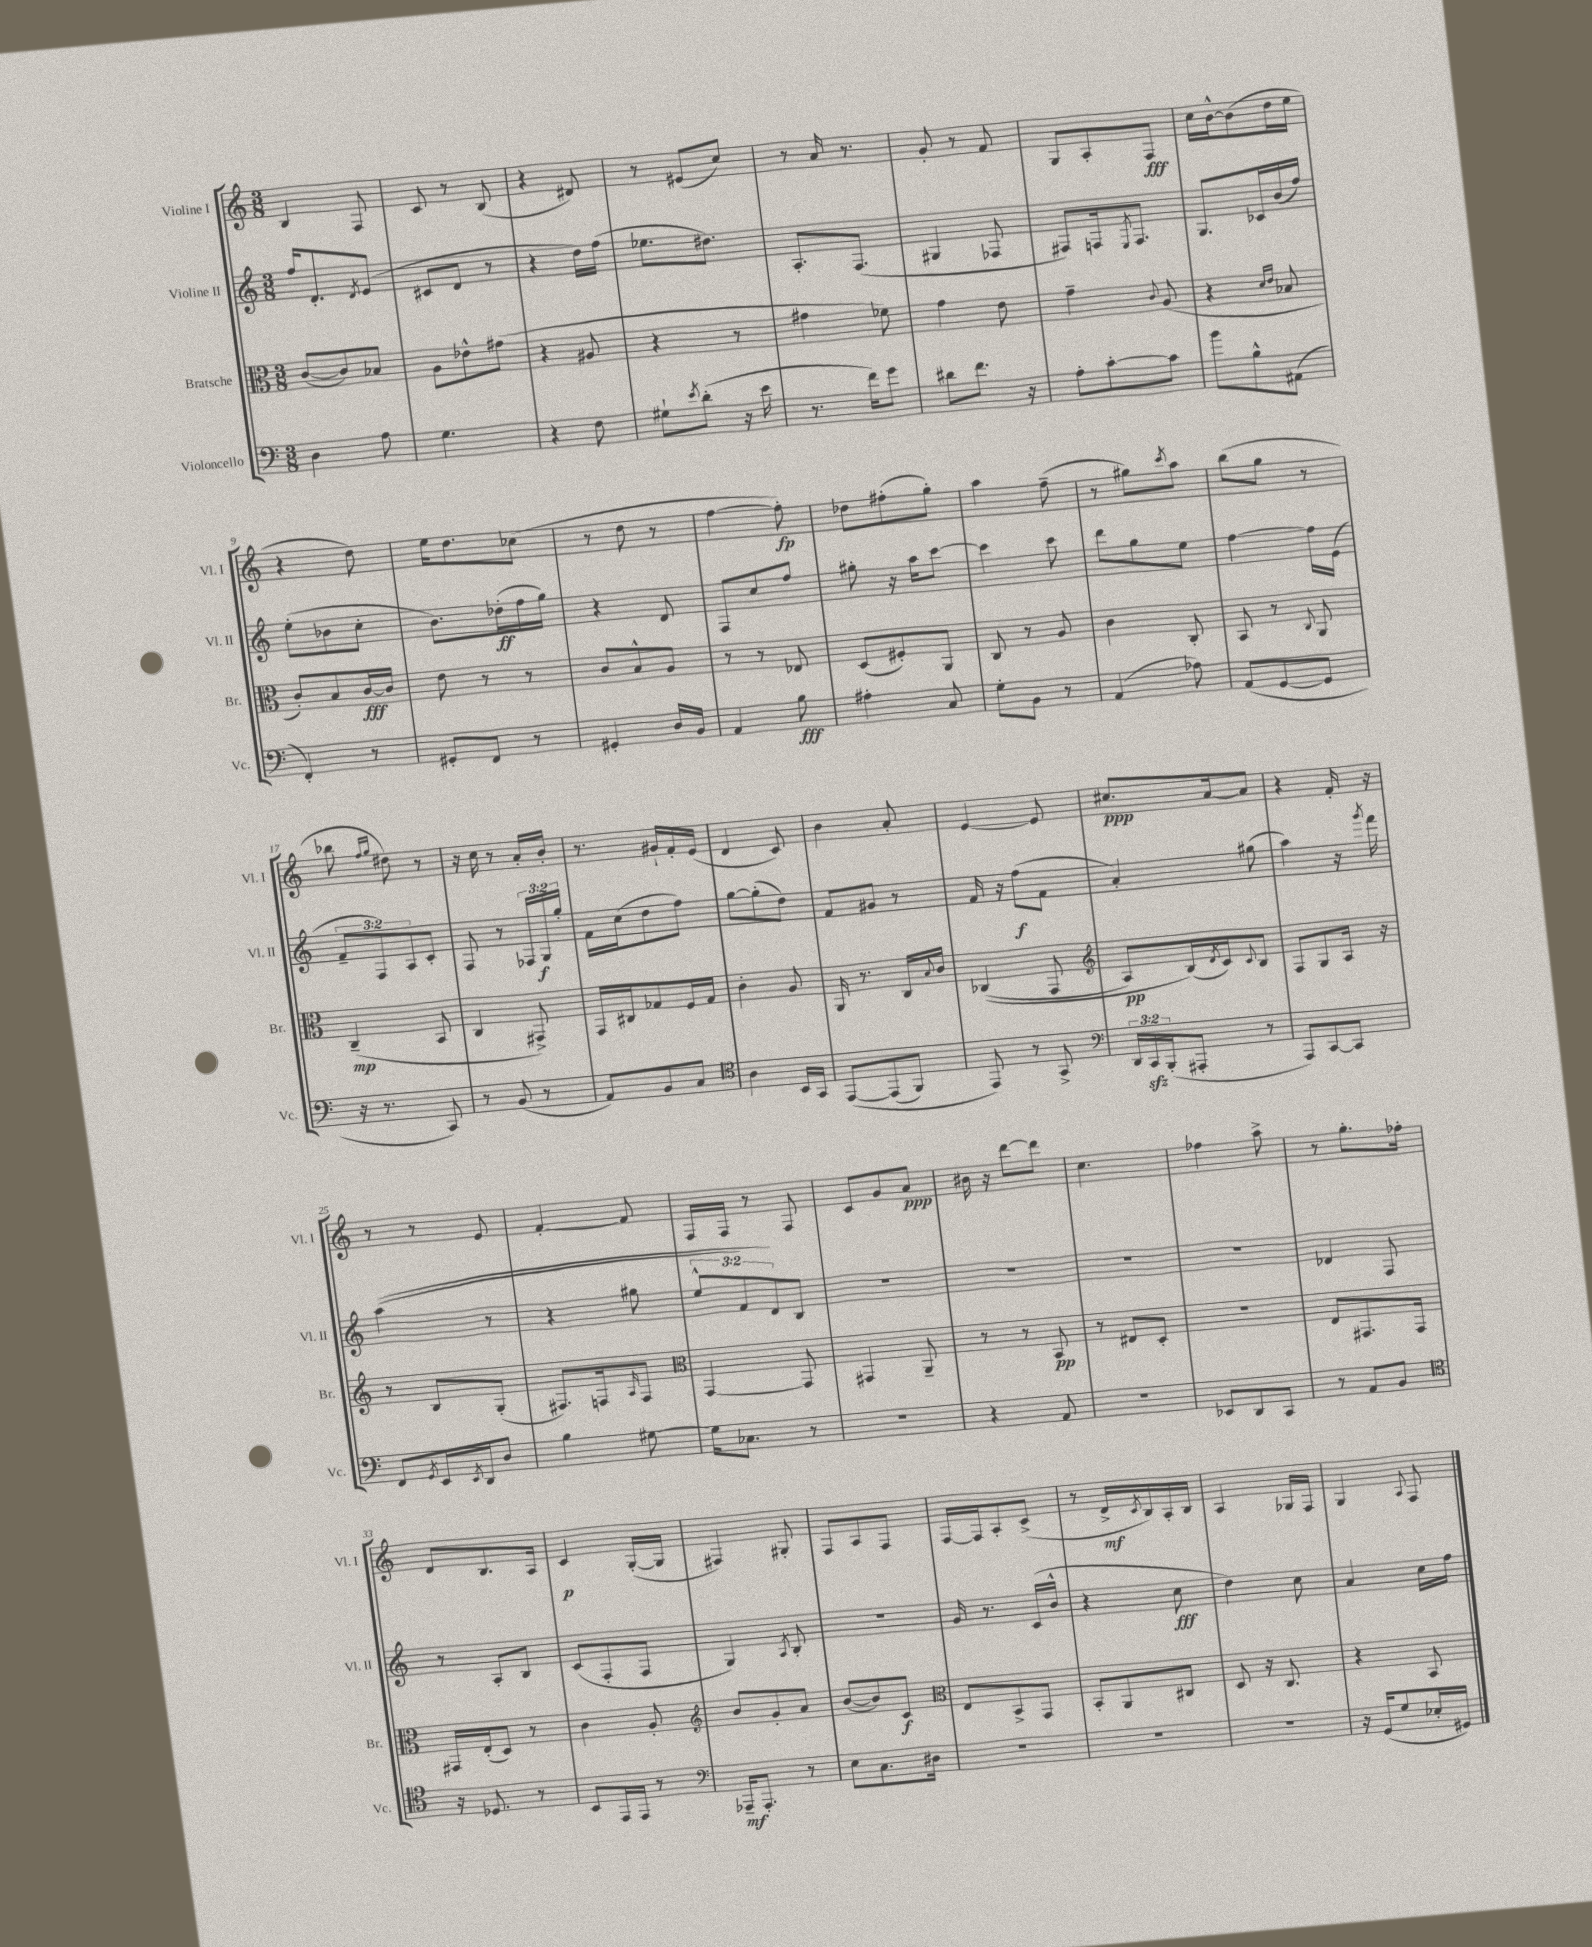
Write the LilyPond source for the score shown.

<<
\new StaffGroup <<
\new Staff = "s0" \with { instrumentName = "Violine I" shortInstrumentName = "Vl. I" } {
    \clef treble \key c \major \numericTimeSignature \time 3/8
    b4 f8 |
    c'8 r8 b8( |
    r4 dis'8) |
    r8 eis'8( c''8) |
    r8 a'16 r8. |
    g'8-. r8 f'8 |
    g8 a8-. f8\fff |
    c''16 b'16~-^ b'8( d''16 e''16 |
    r4 d''8) |
    e''16 d''8. ces''8( |
    r8 d''8 r8 |
    f''4~ f''8-.\fp) |
    des''8 fis''8-.( g''8-.) |
    a''4 f''8--( |
    r8 gis''8) \acciaccatura { c'''8 } a''8 |
    b''8( g''8 r8 |
    bes''8 \grace { f''16 g''16 } dis''8) r8 |
    r16 c''16 r8 a'16-. b'16-. |
    r8. gis'16-! f'16-. e'16( |
    d'4 c'8) |
    b'4 a'8-. |
    e'4~ e'8 |
    cis''8.\ppp a'16~ a'8 |
    r4 f'16-. r16 |
    r8 r8 e'8 |
    f'4~-. f'8 |
    f16 f16 r8 f8 |
    c'8 g'8 a'8\ppp |
    bis'16 r16 d'''8~ d'''8 |
    c''4. |
    fes''4 a''8-> |
    r8 g''8.-. fes''16-. |
    d'8 b8. a16 |
    c'4\p g16~-.( g16 |
    fis4) gis8-. |
    f8 a8 f8 |
    f16~ f16 a8-. c'8->( |
    r8 d'16->\mf \acciaccatura { c'8 } b16) a16-. b16 |
    a4 ges16 f16 |
    g4 \appoggiatura { a8 } f8 \bar "|." |
}
\new Staff = "s1" \with { instrumentName = "Violine II" shortInstrumentName = "Vl. II" } {
    \clef treble \key c \major \numericTimeSignature \time 3/8 \override Staff.TupletNumber.text = #tuplet-number::calc-fraction-text
    f''16 d'8.-. \acciaccatura { d'8 } e'8( |
    cis'8 d'8 r8 |
    r4 d''16) f''16( |
    ees''8. dis''8.) |
    a8.-. f8.( |
    gis4 fes8 |
    fis8) f16 \acciaccatura { e8 } f8. |
    g8. ces'16 b'16( f''16) |
    e''8-.( bes'8 c''8-. |
    b'8.) des''16-.\ff( f''16 g''16) |
    r4 d'8 |
    f8 c''8 f''8 |
    gis''8-. r16 a''16 c'''8~ |
    c'''4 c'''8 |
    d'''8 g''8 e''8 |
    f''4~ f''16 e'16( |
    \tuplet 3/2 { f'8-- f8) a8 } c'8-. |
    f8 r8 \tuplet 3/2 { fes16 g16\f g''16-. } |
    f'16 c''16( d''8 f''8) |
    g''8~ g''8-.( d''8) |
    f'8 gis'8 r8 |
    f'16 r16 f''8\f( f'8 |
    a'4-.) gis''8( |
    a''4) r16 \acciaccatura { g'''8 } f'''16 |
    a''4(\( r8 |
    r4 gis''8 |
    \tuplet 3/2 { e''8-^ f'8) d'8\) } b8 |
    R4. |
    R4. |
    R4. |
    R4. |
    des'4 f8 |
    r8 a8-. b8 |
    c'8( f8-. f8 |
    g4) \acciaccatura { a8 } b8-. |
    R4. |
    g'16 r8. c'16( b'16-^ |
    r4 c''8\fff |
    d''4) c''8 |
    a'4 c''16 f''16 \bar "|." |
}
\new Staff = "s2" \with { instrumentName = "Bratsche" shortInstrumentName = "Br." } {
    \clef alto \key c \major \numericTimeSignature \time 3/8
    c'8~( c'8) bes8 |
    a8 ees'8-^ gis'8( |
    r4 ais8 |
    r4 r8 |
    gis'4 fes'8) |
    g'4 e'8 |
    g'4-- \appoggiatura { c'8 } a8( |
    r4 \grace { d'16 e'16 } bes8 |
    c'8-.) b8 c'16~\fff c'16 |
    e'8 r8 r8 |
    c'8 b8-^ a8 |
    r8 r8 ees8 |
    d8( fis8-.) a,8 |
    c8 r8 a8 |
    c'4 c8-. |
    b,8 r8 \appoggiatura { c8 } a,8 |
    c4--\mp( b,8 |
    c4 gis,8->) |
    g,16 cis16 ges8 f16 ges16 |
    c'4-. a8 |
    a,16 r8. c16 \appoggiatura { b8 } c'16 |
    ces4(\( g,8 |
    \clef treble a8\pp) b16(\) \acciaccatura { d'8 } c'16) \appoggiatura { c'8 } b8 |
    f8 g8 a16 r16 |
    r8 b8 g8-.( |
    fis8.) f16 \grace { a16 } f8 |
    \clef alto g,4~ g,8 |
    gis,4 a,8-- |
    r8 r8 b,8\pp |
    r8 eis8 d8-. |
    R4. |
    e8 gis,8. gis,16 |
    gis,16 e16-.( d8) r8 |
    c'4 a8-. |
    \clef treble b'8 g'8-. a'8 |
    b'8~( b'8) c'8\f |
    \clef alto e8 b,8-> g,8 |
    b,8-. a,8 cis8 |
    d8 r16 c8. |
    r4 b,8 \bar "|." |
}
\new Staff = "s3" \with { instrumentName = "Violoncello" shortInstrumentName = "Vc." } {
    \clef bass \key c \major \numericTimeSignature \time 3/8 \override Staff.TupletNumber.text = #tuplet-number::calc-fraction-text
    d4 a8 |
    g4. |
    r4 f8 |
    gis8-! \acciaccatura { e'8 } d'8-.( r16 e'16 |
    r8. f'16) g'8 |
    dis'8 f'8. r16 |
    a8-. c'8~-. c'8 |
    b'8 b8-^ ais,8( |
    f,4-.) r8 |
    gis,8-. f,8 r8 |
    gis,4-. d16 b,16 |
    a,4 b8\fff |
    ais4-. c8 |
    g8-. b,8 r8 |
    a,4( aes8) |
    a,8( g,8~ g,8 |
    r16 r8. c,8) |
    r8 b,8( r8 |
    a,8) b,8 c8 |
    \clef tenor a4 b,16 g,16 |
    e,8~\( e,8( f,8) |
    e,8\) r8 g,8-> |
    \clef bass \tuplet 3/2 { d,16 c,16\sfz b,,16-.( } ais,,8-. r8 |
    a,,8) c,8~ c,8 |
    f,8 \acciaccatura { g,8 } e,16 \acciaccatura { e,8 } d,16 d8 |
    b4 gis8~ |
    gis16 ces8. r8 |
    R4. |
    r4 a,8 |
    r4. |
    ees,8 d,8 c,8 |
    r8 a,8 b,8 |
    \clef tenor r16 des8. r8 |
    b,8 e,16 e,16 r8 |
    \clef bass aes,,16--\mf aes,,8.-. r8 |
    e8 c8. dis16 |
    R4. |
    R4. |
    R4. |
    r16 g,16( g8 ees16-. gis,16) \bar "|." |
}
>>
>>
